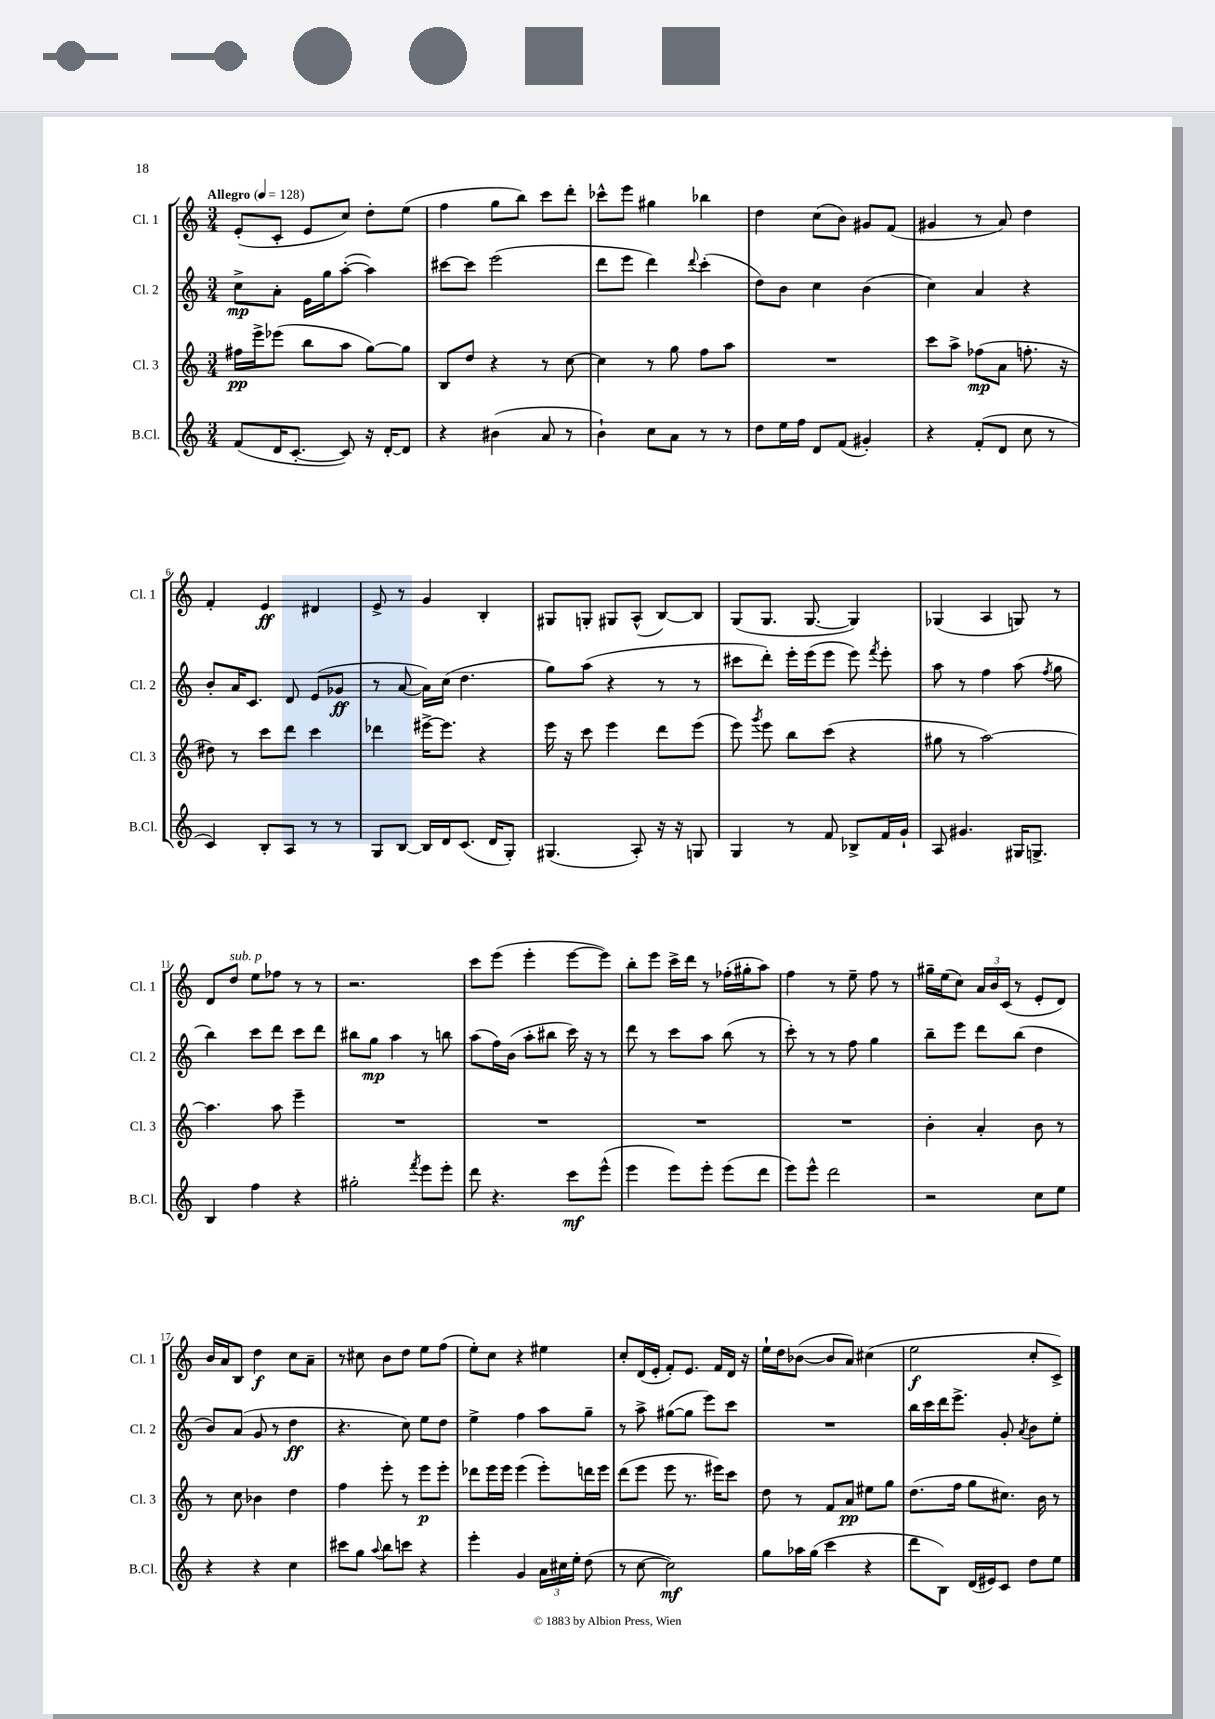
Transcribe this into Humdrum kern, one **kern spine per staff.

**kern	**dynam	**kern	**dynam	**kern	**dynam	**kern	**dynam
*part4	*part4	*part3	*part3	*part2	*part2	*part1	*part1
*staff4	*staff4	*staff3	*staff3	*staff2	*staff2	*staff1	*staff1
*I"B.Cl.	*	*I"Cl. 3	*	*I"Cl. 2	*	*I"Cl. 1	*
*I'B.Cl.	*	*I'Cl. 3	*	*I'Cl. 2	*	*I'Cl. 1	*
*clefG2	*	*clefG2	*	*clefG2	*	*clefG2	*
*k[]	*	*k[]	*	*k[]	*	*k[]	*
*M3/4	*	*M3/4	*	*M3/4	*	*M3/4	*
*MM128	*	*MM128	*	*MM128	*	*MM128	*
=1	=1	=1	=1	=1	=1	=1	=1
!	!	!	!	!	!	!LO:TX:a:B:t=Allegro	!
(8f/L	.	16ff#X\LL	pp	8cc^\L	mp	(8e'/L	.
.	.	16eee^\J	.	.	.	.	.
16d/K	.	(8eee-X\J	.	8a'\J	.	8c'/J	.
[8.c'/J	.	.	.	.	.	.	.
.	.	8bb\L	.	16e\LL	.	8e/L	.
.	.	.	.	16gg\J	.	.	.
8c/])	.	8aa\J	.	([8aa'\J	.	8cc/J)	.
16r	.	[8gg\L)	.	4aa\])	.	8dd'\L	.
[16d'/KL	.	.	.	.	.	.	.
8d/J]	.	8gg\J]	.	.	.	(8ee\J	.
=2	=2	=2	=2	=2	=2	=2	=2
4r	.	8B/L	.	[8ccc#X\L	.	4ff\	.
.	.	8dd/J	.	8ccc#\J]	.	.	.
(4b#X\	.	4r	.	(2eee\	.	8gg\L	.
.	.	.	.	.	.	8bb\J)	.
8a/	.	8r	.	.	.	8ccc\L	.
8r	.	[8cc\	.	.	.	8ddd'\J	.
=3	=3	=3	=3	=3	=3	=3	=3
4b`\)	.	4cc\]	.	8ddd\L	.	8ccc-X^^\L	.
.	.	.	.	8eee\J	.	8eee\J	.
8cc\L	.	8r	.	4ddd\)	.	4gg#X\	.
8a\J	.	8gg\	.	.	.	.	.
.	.	.	.	8qqddd/	.	.	.
8r	.	8ff\L	.	(4ccc'\	.	4bb-X\	.
8r	.	8aa\J	.	.	.	.	.
=4	=4	=4	=4	=4	=4	=4	=4
8dd\L	.	2.r	.	8dd\L)	.	4dd\	.
16ee\L	.	.	.	8b\J	.	.	.
16ff\JJ	.	.	.	.	.	.	.
8d/L	.	.	.	4cc\	.	(8cc\L	.
(8f/J	.	.	.	.	.	8b\J)	.
4g#X'/)	.	.	.	(4b\	.	8g#X/L	.
.	.	.	.	.	.	(8f/J	.
=5	=5	=5	=5	=5	=5	=5	=5
4r	.	8ccc\L	.	4cc\)	.	4g#X/	.
.	.	8aa^\J	.	.	.	.	.
(8f'/L	.	(8ff-X\L	mp	4a/	.	8r	.
8d/J	.	8a\J	.	.	.	8a/)	.
8cc\	.	8.ffn'\	.	4r	.	4dd\	.
8r	.	.	.	.	.	.	.
.	.	16r	.	.	.	.	.
!!LO:LB:g=z
=6	=6	=6	=6	=6	=6	=6	=6
4c/)	.	8dd#X\)	.	8b'/L	.	4f'/	.
.	.	8r	.	16a/K	.	.	.
.	.	.	.	8.c/J	.	.	.
8B'/L	.	8ccc\L	.	.	.	4e/	ff
8A/J	.	8ddd\J	.	8d/	.	.	.
8r	.	4ccc\	.	(8e/L	.	4d#X/	.
8r	.	.	.	8g-X/J	ff	.	.
=7	=7	=7	=7	=7	=7	=7	=7
8G/L	.	4ddd-X\	.	8r	.	8e^/	.
[8B/J	.	.	.	[8a/	.	8r	.
16B/LL]	.	[16eee#X^\KL	.	16a\LL])	.	4g/	.
16d/J	.	8.eee#\J]	.	(16cc\JJ	.	.	.
(8.c/J	.	.	.	4.dd\	.	.	.
.	.	4r	.	.	.	4B'/	.
16d/KL	.	.	.	.	.	.	.
8G'/J)	.	.	.	.	.	.	.
=8	=8	=8	=8	=8	=8	=8	=8
(4.G#X/	.	16eee\	.	8gg\L)	.	8G#X/L	.
.	.	16r	.	.	.	.	.
.	.	8ccc\	.	(8aa\J	.	8Gn'/J	.
.	.	4eee\	.	4r	.	8G#X/L	.
8A'/)	.	.	.	.	.	(8A^^/J	.
16r	.	8ddd\L	.	8r	.	[8B/L)	.
16r	.	.	.	.	.	.	.
8Gn/	.	(8eee\J	.	8r	.	8B/J]	.
=9	=9	=9	=9	=9	=9	=9	=9
4G/	.	8eee\)	.	8ccc#X\L	.	(8G/L	.
.	.	8qggg/	.	.	.	.	.
.	.	8eee\	.	8ddd'\J)	.	8.G/J	.
8r	.	8bb\L	.	16eee'\LL	.	.	.
.	.	.	.	(16eee\J	.	[8.G/	.
8f/	.	(8ccc\J	.	8eee\J	.	.	.
8B-X^/L	.	4r	.	8eee\)	.	4G/])	.
.	.	.	.	8qfff/	.	.	.
16f/L	.	.	.	8eee'\	.	.	.
16g`/JJ	.	.	.	.	.	.	.
=10	=10	=10	=10	=10	=10	=10	=10
8A/	.	8gg#X\	.	8aa\	.	(4G-X/	.
4.g#X/	.	8r	.	8r	.	.	.
.	.	[2aa\)	.	4ff\	.	4A/	.
16G#X/KL	.	.	.	(8aa\	.	8Gn/)	.
8.Gn^/J	.	.	.	.	.	.	.
.	.	.	.	8qff/	.	.	.
.	.	.	.	8gg\	.	8r	.
!!LO:LB:g=z
=11	=11	=11	=11	=11	=11	=11	=11
4B/	.	4.aa\]	.	4bb\)	.	8d/L	.
!	!	!	!	!	!	!LO:TX:a:i:t=sub. p	!
.	.	.	.	.	.	8dd/J	.
4ff\	.	.	.	8ccc\L	.	8ee\L	.
.	.	8aa\	.	8ddd\J	.	8ff-X\J	.
4r	.	4eee~\	.	8ccc\L	.	8r	.
.	.	.	.	8ddd\J	.	8r	.
=12	=12	=12	=12	=12	=12	=12	=12
2gg#X'\	.	2.r	.	8bb#X\L	.	2.r	.
.	.	.	.	8gg\J	mp	.	.
.	.	.	.	4aa\	.	.	.
8qfff/	.	.	.	.	.	.	.
8eee\L	.	.	.	8r	.	.	.
8eee'\J	.	.	.	8bbn\	.	.	.
=13	=13	=13	=13	=13	=13	=13	=13
8ddd\	.	2.r	.	(8aa\L	.	8ccc\L	.
4.r	.	.	.	16ff\L)	.	(8eee\J	.
.	.	.	.	(16b\JJ	.	.	.
.	.	.	.	8aa'\L	.	4eee'\	.
.	.	.	.	8bb#X\J	.	.	.
8ccc\L	mf	.	.	16ccc\)	.	[8eee\L	.
.	.	.	.	16r	.	.	.
(8eee^^\J	.	.	.	8r	.	8eee\J])	.
=14	=14	=14	=14	=14	=14	=14	=14
4eee\	.	2.r	.	8ddd\	.	8bb'\L	.
.	.	.	.	8r	.	8eee\J	.
8eee\L)	.	.	.	8ccc\L	.	16ccc^\LL	.
.	.	.	.	.	.	16ddd\JJ	.
8eee'\J	.	.	.	8aa\J	.	8r	.
(8eee\L	.	.	.	(8bb\	.	(16ff-X'\LL	.
.	.	.	.	.	.	16gg#X'\J	.
8ddd\J	.	.	.	8r	.	8aa\J)	.
=15	=15	=15	=15	=15	=15	=15	=15
8eee\L)	.	2.r	.	8ccc'\)	.	4ff\	.
8eee^^\J	.	.	.	8r	.	.	.
2ddd\	.	.	.	8r	.	8r	.
.	.	.	.	8ff\	.	8ee~\	.
.	.	.	.	4gg\	.	8ff\	.
.	.	.	.	.	.	8r	.
=16	=16	=16	=16	=16	=16	=16	=16
2r	.	4b'\	.	8bb~\L	.	16gg#X~\LL	.
.	.	.	.	.	.	(16ee\J	.
.	.	.	.	8eee\J	.	8cc\J)	.
.	.	4a'/	.	8ddd\L	.	24a/LL	.
.	.	.	.	.	.	24b/	.
.	.	.	.	.	.	(24c/JJ	.
.	.	.	.	(8bb\J	.	8r	.
8cc\L	.	8b\	.	4dd\	.	8e'/L	.
8ee\J	.	8r	.	.	.	8d/J)	.
!!LO:LB:g=z
=17	=17	=17	=17	=17	=17	=17	=17
4r	.	8r	.	8b/L)	.	16b/LL	.
.	.	.	.	.	.	16a/J	.
.	.	8cc\	.	(8a/J	.	8B/J	.
4r	.	4b-X\	.	8g/	.	4dd\	f
.	.	.	.	8r	.	.	.
4cc\	.	4dd\	.	4dd\	ff	8cc\L	.
.	.	.	.	.	.	8a~\J	.
=18	=18	=18	=18	=18	=18	=18	=18
8ccc#X\L	.	4ff\	.	4.r	.	8r	.
8gg\J	.	.	.	.	.	8cc#X\	.
8qqaa/	.	.	.	.	.	.	.
8bb\L	.	8eee'\	.	.	.	8b\L	.
8cccn\J	.	8r	.	8cc\)	.	8dd\J	.
4r	.	8eee\L	p	8ee\L	.	8ee\L	.
.	.	8eee'\J	.	8dd\J	.	(8ff\J	.
=19	=19	=19	=19	=19	=19	=19	=19
4eee'\	.	8ddd-X\L	.	4ee^\	.	8ee'\L)	.
.	.	16eee\L	.	.	.	8cc\J	.
.	.	16eee\JJ	.	.	.	.	.
4g/	.	(4eee\	.	4ff\	.	4r	.
24a\LL	.	8eee'\L)	.	8aa\L	.	4ee#X\	.
24cc#X\	.	.	.	.	.	.	.
24ee'\JJ	.	.	.	.	.	.	.
(8dd\	.	16dddn\L	.	8gg~\J	.	.	.
.	.	16eee\JJ	.	.	.	.	.
=20	=20	=20	=20	=20	=20	=20	=20
8r	.	(8ddd\L	.	8r	.	8cc'/L	.
[8cc\	.	8eee\J	.	8aa^\	.	(16d/L	.
.	.	.	.	.	.	16e'/JJ	.
2cc\])	mf	8eee\	.	([8gg#X\L	.	8f'/L)	.
.	.	8.r	.	8gg#\J]	.	8.e/J	.
.	.	.	.	8eee\L)	.	.	.
.	.	16eee#X\KL)	.	.	.	16f/LL	.
.	.	8ccc\J	.	8ccc\J	.	16d/JJ	.
.	.	.	.	.	.	16r	.
=21	=21	=21	=21	=21	=21	=21	=21
8gg\L	.	8dd\	.	2.r	.	16ee`\LL	.
.	.	.	.	.	.	16dd\J	.
16aa-X\L	.	8r	.	.	.	([8b-X\J	.
(16gg\JJ	.	.	.	.	.	.	.
4ccc\	.	8f/L	.	.	.	8b-/L]	.
.	.	8a/J	pp	.	.	8a/J)	.
4r	.	8ee#X\L	.	.	.	(4cc#X\	.
.	.	8gg\J	.	.	.	.	.
=22	=22	=22	=22	=22	=22	=22	=22
8ddd\L	.	(8.dd\L	.	16bb\LL	.	2ee\	f
.	.	.	.	16ccc\	.	.	.
8B\J)	.	.	.	16ddd\J	.	.	.
.	.	16ff\Jk	.	8.eee^\J	.	.	.
(16d/LL	.	8gg\L	.	.	.	.	.
16e#X/J)	.	.	.	.	.	.	.
8c/J	.	8.cc#X\J)	.	8g'/	.	.	.
.	.	.	.	8qa/	.	.	.
8dd\L	.	.	.	8b\L	.	8cc'/L	.
.	.	16b\	.	.	.	.	.
8ee\J	.	8r	.	8ee'\J	.	8c^/J)	.
==	==	==	==	==	==	==	==
*-	*-	*-	*-	*-	*-	*-	*-
